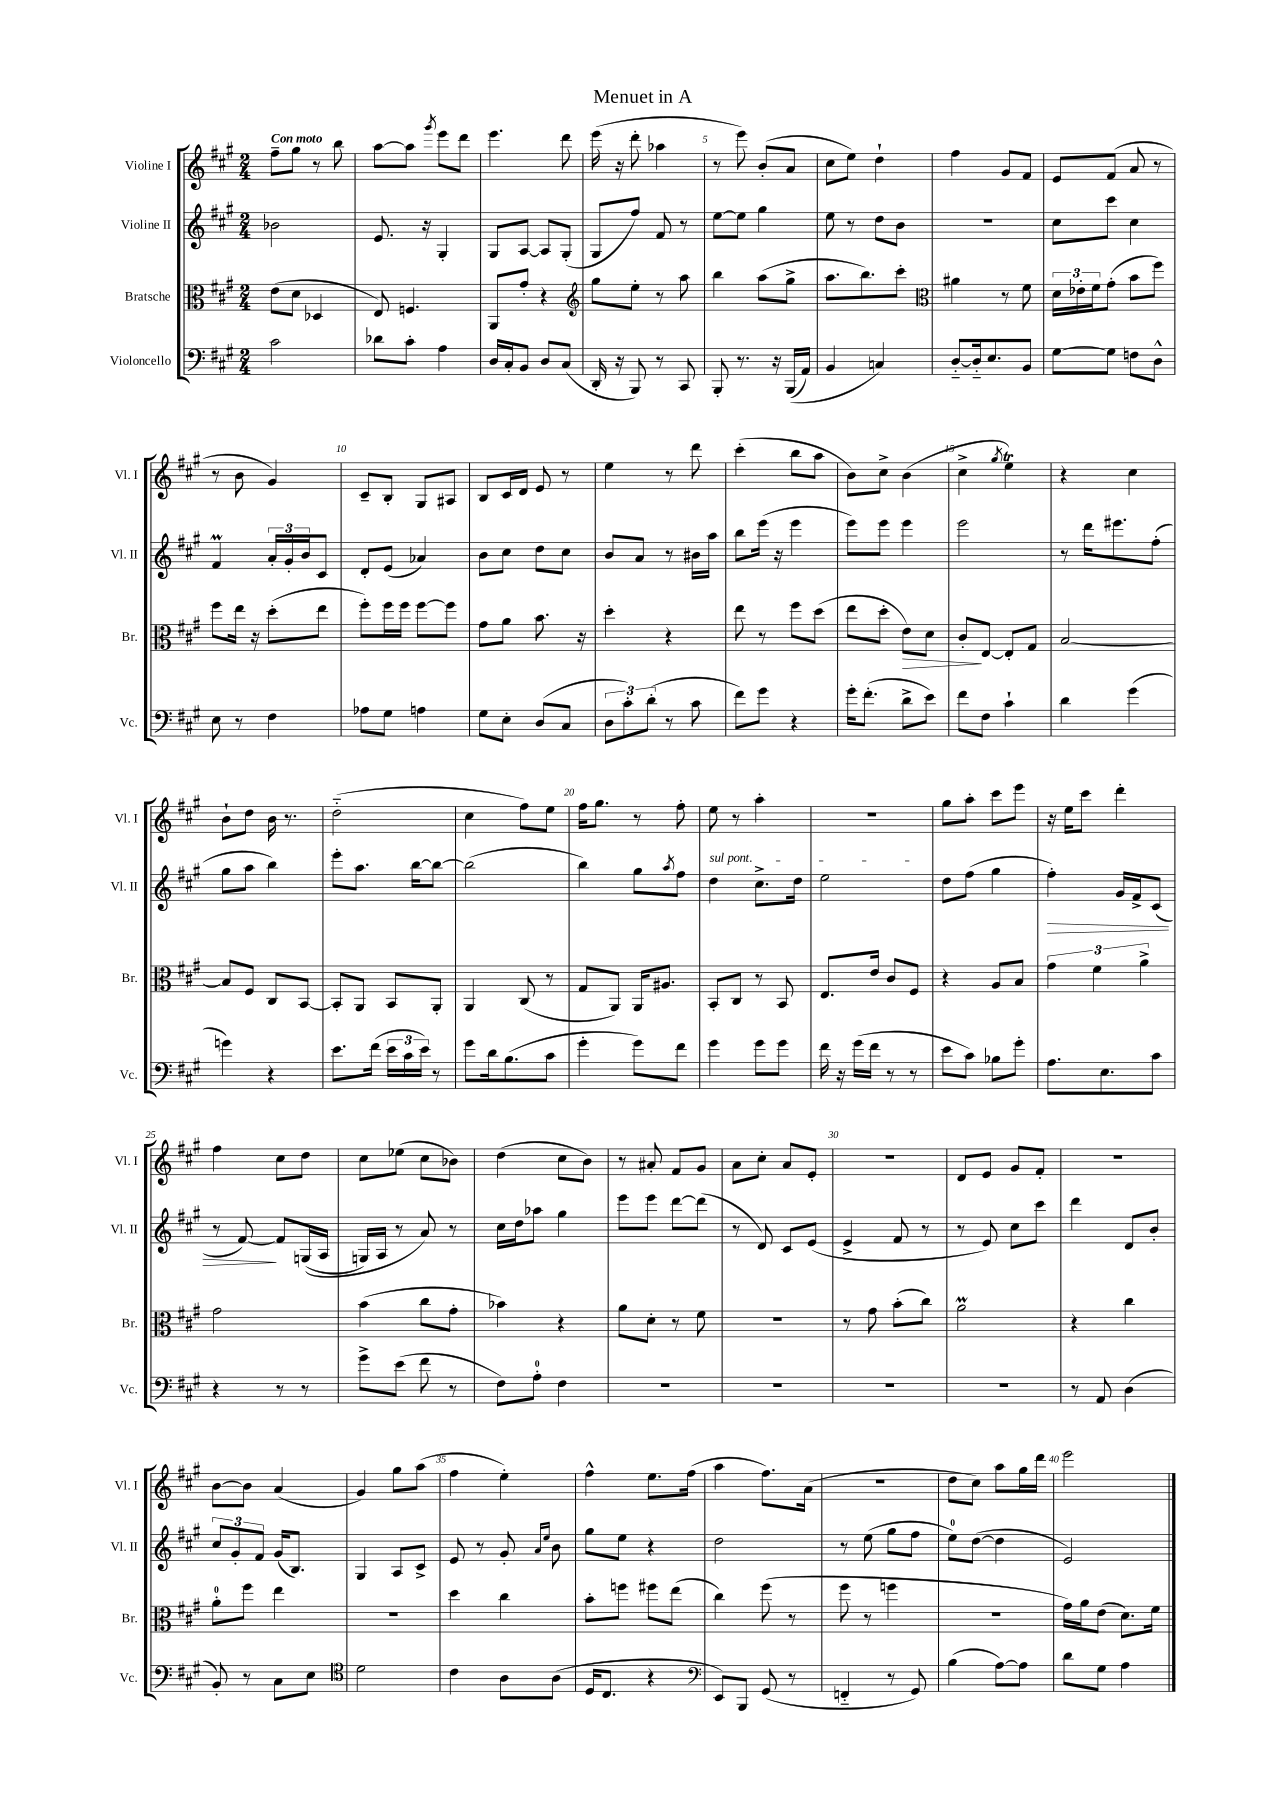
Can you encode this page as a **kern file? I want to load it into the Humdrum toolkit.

**kern	**kern	**dynam	**kern	**dynam	**kern
*part4	*part3	*part3	*part2	*part2	*part1
*staff4	*staff3	*staff3	*staff2	*staff2	*staff1
*I"Violoncello	*I"Bratsche	*	*I"Violine II	*	*I"Violine I
*I'Vc.	*I'Br.	*	*I'Vl. II	*	*I'Vl. I
*clefF4	*clefC3	*	*clefG2	*	*clefG2
*k[f#c#g#]	*k[f#c#g#]	*	*k[f#c#g#]	*	*k[f#c#g#]
*M2/4	*M2/4	*	*M2/4	*	*M2/4
=1	=1	=1	=1	=1	=1
!	!	!	!	!	!LO:TX:a:B:t=Con moto
2c#\	(8e\L	.	2b-X\	.	8ff#~\L
.	8d\J	.	.	.	8gg#\J
.	4D-X/	.	.	.	8r
.	.	.	.	.	8bb\
=2	=2	=2	=2	=2	=2
8d-X\L	8E/)	.	8.e/	.	[8aa\L
8c#'\J	4.Fn/	.	.	.	8aa\J]
.	.	.	16r	.	.
.	.	.	.	.	8qggg#/
4A\	.	.	4G#'/	.	8eee\L
.	.	.	.	.	8ddd\J
=3	=3	=3	=3	=3	=3
16D/LL	8AA/L	.	8G#/L	.	4.eee\
16C#'/J	.	.	.	.	.
8BB/J	8g#'/J	.	[8A/J	.	.
8D/L	4r	.	8A/L]	.	.
(8C#/J	.	.	(8G#'/J	.	8ddd\
=4	=4	=4	=4	=4	=4
*	*clefG2	*	*	*	*
16DD'/	8gg#\L	.	8G#/L	.	(16eee\
16r	.	.	.	.	16r
8BBB/)	8ee'\J	.	8ff#/J)	.	8ddd'\
8r	8r	.	8f#/	.	4aa-X\
8CC#/	8aa\	.	8r	.	.
=5	=5	=5	=5	=5	=5
8BBB'/	4bb\	.	[8ee\L	.	8r
8.r	.	.	8ee\J]	.	8eee\)
.	(8aa\L	.	4gg#\	.	(8b'/L
16r	.	.	.	.	.
((16BBB/LL	8gg#^\J	.	.	.	8a/J
16AA/JJ)	.	.	.	.	.
=6	=6	=6	=6	=6	=6
4BB/	8.aa\L	.	8ee\	.	8cc#\L
.	.	.	8r	.	8ee\J)
.	8.bb\)	.	.	.	.
4Cn/)	.	.	8dd\L	.	4dd`\
.	8ccc#'\J	.	8b\J	.	.
=7	=7	=7	=7	=7	=7
*	*clefC3	*	*	*	*
[8D/L	4a#X\	.	2r	.	4ff#\
16D/k]	.	.	.	.	.
8.E/	.	.	.	.	.
.	8r	.	.	.	8g#/L
8BB/J	8f#\	.	.	.	8f#/J
=8	=8	=8	=8	=8	=8
[8G#\L	24d\LL	.	8cc#\L	.	8e/L
.	24e-X'\	.	.	.	.
.	24f#\J	.	.	.	.
8G#\J]	(8g#'\J	.	8ccc#\J	.	(8f#/J
8Fn\L	8b\L	.	4cc#\	.	8a/
8D^^\J	8ff#\J)	.	.	.	8r
!!LO:LB:g=z
=9	=9	=9	=9	=9	=9
8E\	8ff#\L	.	4f#M/	.	8r
8r	16ee\Jk	.	.	.	8b\
.	16r	.	.	.	.
4F#\	(8dd'\L	.	24a'/LL	.	4g#/)
.	.	.	24g#'/	.	.
.	.	.	24b/J	.	.
.	8ee\J	.	8c#/J	.	.
=10	=10	=10	=10	=10	=10
8A-X\L	8ff#'\L)	.	8d'/L	.	8c#~/L
8G#\J	16ff#\L	.	(8e/J	.	8B'/J
.	16ff#\JJ	.	.	.	.
4An\	[8ff#\L	.	4a-X/)	.	8G#/L
.	8ff#\J]	.	.	.	8A#X/J
=11	=11	=11	=11	=11	=11
8G#\L	8g#\L	.	8b\L	.	8B/L
8E'\J	8a\J	.	8cc#\J	.	16c#/L
.	.	.	.	.	16d/JJ
(8D/L	8.b\	.	8dd\L	.	8e/
8C#/J	.	.	8cc#\J	.	8r
.	16r	.	.	.	.
=12	=12	=12	=12	=12	=12
12D\L	4dd'\	.	8b/L	.	4ee\
12c#'\)	.	.	.	.	.
.	.	.	8a/J	.	.
(12d'\J	.	.	.	.	.
8r	4r	.	8r	.	8r
8c#\	.	.	16b#X\LL	.	8ddd\
.	.	.	16aa\JJ	.	.
=13	=13	=13	=13	=13	=13
8f#\L)	8ee\	.	8bb\L	.	(4ccc#'\
8g#\J	8r	.	(16eee\Jk	.	.
.	.	.	16r	.	.
4r	8ff#\L	.	4eee\	.	8bb\L
.	(8dd\J	.	.	.	8aa\J
=14	=14	=14	=14	=14	=14
16g#'\KL	8ee\L	.	8eee\L)	.	8b\L)
(8.f#'\J	.	.	.	.	.
.	8dd'\J	.	8eee\J	.	8cc#^\J
!	!	!LO:HP:b	!	!	!
8d^\L	8e\L)	>	4eee\	.	(4b\
8e\J)	8d\J	.	.	.	.
=15	=15	=15	=15	=15	=15
8f#\L	8c#'/L	.	2eee\	.	4cc#^\
8F#\J	[8E/J	]	.	.	.
.	.	.	.	.	8qgg#/
4c#`\	8E'/L]	.	.	.	4eeT\)
.	8G#/J	.	.	.	.
=16	=16	=16	=16	=16	=16
4d\	[2B/	.	8r	.	4r
.	.	.	16ddd\KL	.	.
.	.	.	8.eee#X\	.	.
(4g#\	.	.	.	.	4cc#\
.	.	.	(8ff#'\J	.	.
!!LO:LB:g=z
=17	=17	=17	=17	=17	=17
4gn\)	8B/L]	.	8gg#\L	.	8b`\L
.	8F#/J	.	8aa\J	.	8dd\J
4r	8C#/L	.	4bb\)	.	16b\
.	.	.	.	.	8.r
.	[8BB/J	.	.	.	.
=18	=18	=18	=18	=18	=18
8.e\L	8BB'/L]	.	8eee'\L	.	(2dd\
.	8AA/J	.	8.aa\J	.	.
(16f#\Jk	.	.	.	.	.
24e\LL	8BB/L	.	.	.	.
24c#\	.	.	.	.	.
.	.	.	[16bb\KL	.	.
24e\JJ)	.	.	.	.	.
8r	8AA'/J	.	8bb\J_	.	.
=19	=19	=19	=19	=19	=19
8g#\L	4AA/	.	(2bb\]	.	4cc#\
16d\k	.	.	.	.	.
(8.B\	.	.	.	.	.
.	(8C#/	.	.	.	8ff#\L)
8c#\J	8r	.	.	.	8ee\J
=20	=20	=20	=20	=20	=20
4g#'\	8G#/L	.	4bb\)	.	16ff#\KL
.	.	.	.	.	8.gg#\J
.	8AA/J)	.	.	.	.
8g#\L)	16AA/KL	.	8gg#\L	.	8r
.	8.A#X/J	.	.	.	.
.	.	.	8qaa/	.	.
8f#\J	.	.	8ff#\J	.	8ff#'\
=21	=21	=21	=21	=21	=21
!	!	!	!LO:TX:a:i:t=sul pont.	!	!
4g#\	8BB'/L	.	4dd\	.	8ee\
.	8C#/J	.	.	.	8r
8g#\L	8r	.	8.cc#^\L	.	4aa'\
8g#\J	8BB/	.	.	.	.
.	.	.	16dd\Jk	.	.
=22	=22	=22	=22	=22	=22
16f#\	8.E/L	.	2ee\	.	2r
16r	.	.	.	.	.
(16g#\LL	.	.	.	.	.
16f#\JJ	16e/Jk	.	.	.	.
8r	8c#/L	.	.	.	.
8r	8F#/J	.	.	.	.
=23	=23	=23	=23	=23	=23
8e\L	4r	.	8dd\L	.	8gg#\L
8c#\J)	.	.	(8ff#\J	.	8aa'\J
8B-X\L	8A/L	.	4gg#\	.	8ccc#\L
8g#'\J	8B/J	.	.	.	8eee\J
=24	=24	=24	=24	=24	=24
!	!	!	!	!LO:HP:b	!
8.A\L	6g#\	.	4ff#'\)	>	16r
.	.	.	.	.	16ee\KL
.	.	.	.	.	8ccc#\J
.	6f#\	.	.	.	.
8.E\	.	.	.	.	.
.	.	.	16g#/LL	.	4ddd'\
.	.	.	16f#^/J	.	.
.	6a^\	.	.	.	.
8c#\J	.	.	(8c#/J	.	.
!!LO:LB:g=z
=25	=25	=25	=25	=25	=25
4r	2g#\	.	8r	.	4ff#\
.	.	.	[8f#/)	.	.
8r	.	.	8f#/L]	]	8cc#\L
8r	.	.	((16Gn/L	.	8dd\J
.	.	.	16A/JJ	.	.
=26	=26	=26	=26	=26	=26
8g#^\L	(4b\	.	16Gn/LL)	.	8cc#\L
.	.	.	16A/JJ	.	.
(8e\J	.	.	8r	.	(8ee-X\J
8f#\	8cc#\L	.	8a/)	.	8cc#\L
8r	8g#'\J	.	8r	.	8b-X\J)
=27	=27	=27	=27	=27	=27
8F#\L)	4b-X\)	.	16cc#\LL	.	(4dd\
.	.	.	16dd\J	.	.
8A'\J	.	.	8aa-X\J	.	.
4F#\	4r	.	4gg#\	.	8cc#\L
.	.	.	.	.	8b\J)
=28	=28	=28	=28	=28	=28
2r	8a\L	.	8eee\L	.	8r
.	8d'\J	.	8eee\J	.	8a#X'/
.	8r	.	[8ddd\L	.	8f#/L
.	8f#\	.	(8ddd\J]	.	8g#/J
=29	=29	=29	=29	=29	=29
2r	2r	.	8r	.	8a\L
.	.	.	8d/)	.	8cc#'\J
.	.	.	8c#/L	.	8a/L
.	.	.	(8e/J	.	8e'/J
=30	=30	=30	=30	=30	=30
2r	8r	.	4e^/	.	2r
.	8g#\	.	.	.	.
.	(8b'\L	.	8f#/	.	.
.	8cc#\J)	.	8r	.	.
=31	=31	=31	=31	=31	=31
2r	2aM\	.	8r	.	8d/L
.	.	.	8e/)	.	8e/J
.	.	.	8cc#\L	.	8g#/L
.	.	.	8ccc#\J	.	8f#'/J
=32	=32	=32	=32	=32	=32
8r	4r	.	4ddd\	.	2r
8AA/	.	.	.	.	.
(4D\	4cc#\	.	8d/L	.	.
.	.	.	8b'/J	.	.
!!LO:LB:g=z
=33	=33	=33	=33	=33	=33
8BB'/)	8a'\L	.	12cc#/L	.	[8b\L
.	.	.	12g#'/	.	.
8r	8ff#\J	.	.	.	8b\J]
.	.	.	12f#/J	.	.
8C#\L	4ee\	.	(16g#/KL	.	(4a/
.	.	.	8.B/J)	.	.
8E\J	.	.	.	.	.
=34	=34	=34	=34	=34	=34
*clefC4	*	*	*	*	*
2d\	2r	.	4G#/	.	4g#/)
.	.	.	8A/L	.	8gg#\L
.	.	.	8c#^/J	.	(8aa\J
=35	=35	=35	=35	=35	=35
4c#\	4dd\	.	8e/	.	4ff#\
.	.	.	8r	.	.
8A\L	4cc#\	.	8g#'/	.	4ee'\)
.	.	.	16qqa/LL	.	.
.	.	.	16qqee/JJ	.	.
(8A\J	.	.	8b\	.	.
=36	=36	=36	=36	=36	=36
16D/KL	8b'\L	.	8gg#\L	.	4ff#^^\
8.C#/J	.	.	.	.	.
.	8ffn\J	.	8ee\J	.	.
4r	8ff#X\L	.	4r	.	8.ee\L
.	(8ee\J	.	.	.	.
.	.	.	.	.	(16ff#\Jk
=37	=37	=37	=37	=37	=37
*clefF4	*	*	*	*	*
8EE/L)	4cc#\)	.	2dd\	.	4aa\
8BBB/J	.	.	.	.	.
(8GG#/	(8ff#\	.	.	.	8.ff#\L)
8r	8r	.	.	.	.
.	.	.	.	.	(16a\Jk
=38	=38	=38	=38	=38	=38
4FFn/	8ff#\	.	8r	.	2r
.	8r	.	(8ee\	.	.
8r	4ffn\	.	8gg#\L	.	.
8GG#/)	.	.	8ff#\J	.	.
=39	=39	=39	=39	=39	=39
(4B\	2r	.	8ee\L)	.	8dd\L
.	.	.	([8dd\J	.	8cc#\J)
[8A\L)	.	.	4dd\]	.	8aa\L
8A\J]	.	.	.	.	16gg#\L
.	.	.	.	.	16ddd\JJ
=40	=40	=40	=40	=40	=40
8d\L	16g#\LL)	.	2e/)	.	2eee\
.	16a\J	.	.	.	.
8G#\J	(8e\J	.	.	.	.
4A\	8.d\L)	.	.	.	.
.	16f#\Jk	.	.	.	.
==	==	==	==	==	==
*-	*-	*-	*-	*-	*-
